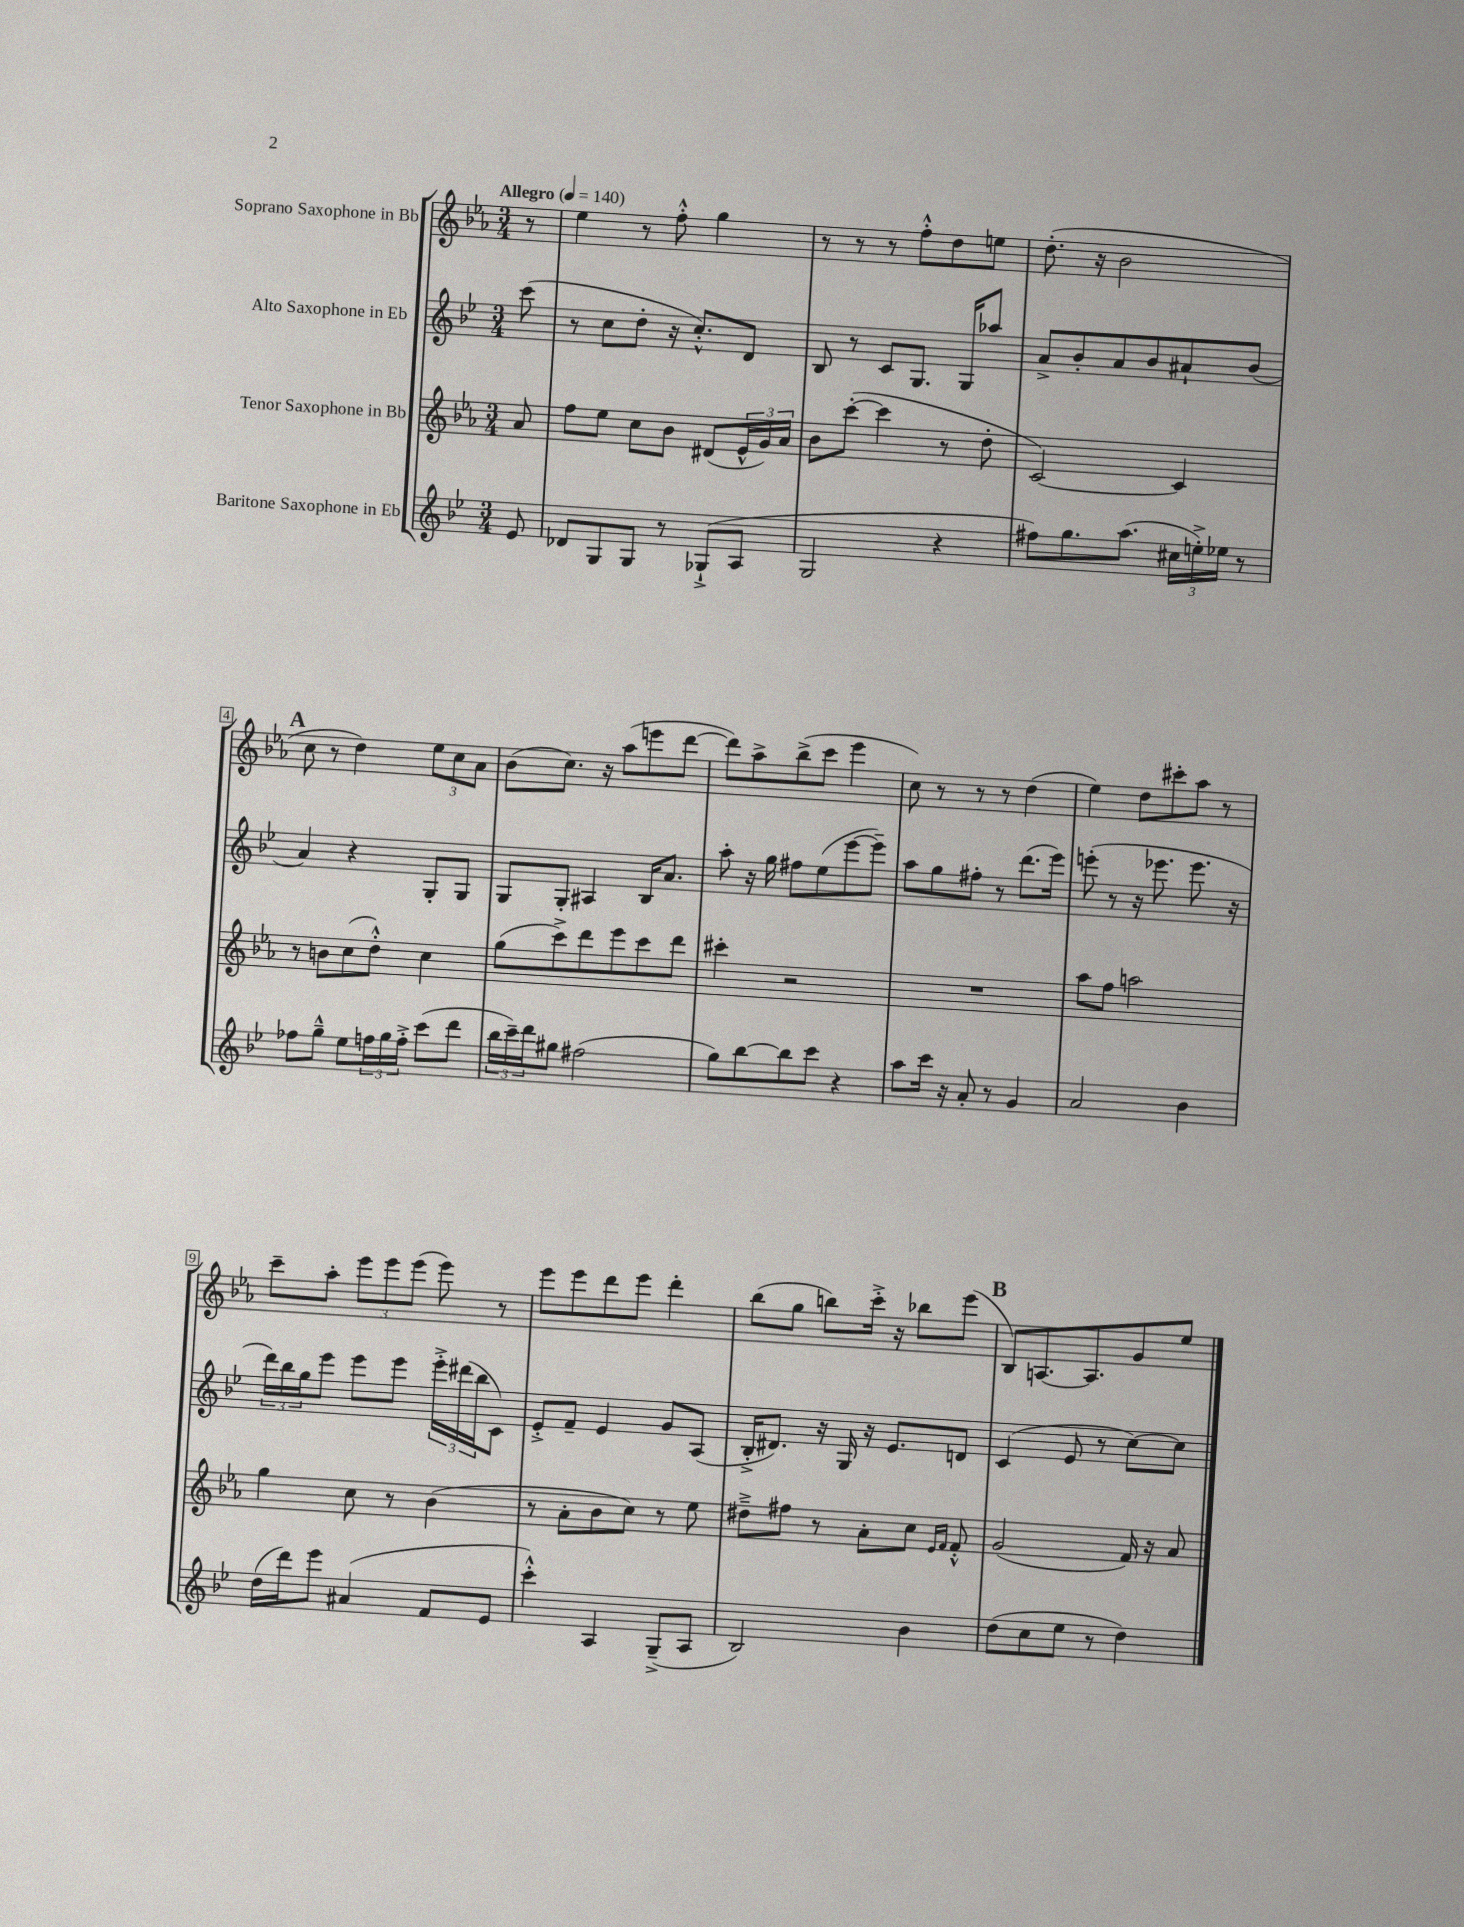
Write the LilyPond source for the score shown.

<<
\new StaffGroup <<
\new Staff = "s0" \with { instrumentName = "Soprano Saxophone in Bb" } {
    \clef treble \key ees \major \numericTimeSignature \time 3/4 \partial 8 \tempo "Allegro" 4 = 140
    r8 |
    ees''4 r8 f''8-.-^ g''4 |
    r8 r8 r8 f''8-.-^ d''8 e''8 |
    d''8.-.( r16 bes'2 |
    \mark \markup { \bold "A" } c''8 r8 d''4) \tuplet 3/2 { ees''8 c''8 aes'8 } |
    bes'8( c''8.) r16 aes''8( e'''8 d'''8~ |
    d'''8) aes''8-> bes''8->( c'''8 ees'''4 |
    c''8) r8 r8 r8 d''4( |
    ees''4) d''8 cis'''8-. aes''8 r8 |
    c'''8-- aes''8-. \tuplet 3/2 { ees'''8 ees'''8 ees'''8( } ees'''8) r8 |
    ees'''8 ees'''8 d'''8 ees'''8 d'''4-. |
    bes''8( g''8 b''8) c'''16-.-> r16 bes''8 ees'''8( |
    \mark \markup { \bold "B" } bes8) a8.~ a8. g'8 ees''8 \bar "|." |
}
\new Staff = "s1" \with { instrumentName = "Alto Saxophone in Eb" } {
    \clef treble \key bes \major \numericTimeSignature \time 3/4 \partial 8
    c'''8( |
    r8 c''8 d''8-. r16 c''8.-.-^) d'8 |
    bes8 r8 c'8 g8. g16 aes''8 |
    a'8-> bes'8-. a'8 bes'8 ais'8-! bes'8( |
    \mark \markup { \bold "A" } a'4) r4 g8-. g8 |
    g8 g8-. ais4 bes16 a'8. |
    a''8-. r16 g''16 fis''8 ees''8( ees'''8~ ees'''8--) |
    a''8 g''8 fis''8-. r8 d'''8.( ees'''16) |
    e'''8-.( r8 r16 ees'''8. ees'''8. r16 |
    \tuplet 3/2 { d'''16) bes''16 g''16 } ees'''8 ees'''8 ees'''8 \tuplet 3/2 { ees'''16-.-> dis'''16( bes''16 } c'8) |
    ees'8-.-> f'8-- ees'4 g'8 a8( |
    bes16-.-> dis'8.) r16 g16 r16 ees'8. d'8 |
    \mark \markup { \bold "B" } c'4( ees'8 r8 c''8~) c''8 \bar "|." |
}
\new Staff = "s2" \with { instrumentName = "Tenor Saxophone in Bb" } {
    \clef treble \key ees \major \numericTimeSignature \time 3/4 \partial 8
    aes'8 |
    f''8 ees''8 c''8 bes'8 dis'8( \tuplet 3/2 { ees'16-^ g'16) aes'16 } |
    bes'8 c'''8~-.( c'''4 r8 d''8-. |
    c'2~) c'4 |
    \mark \markup { \bold "A" } r8 b'8 c''8( d''8-.-^) c''4 |
    g''8( c'''8->) d'''8 ees'''8 c'''8 d'''8 |
    cis'''4-. r2 |
    R2. |
    aes''8 f''8 a''2 |
    g''4 c''8 r8 bes'4( |
    r8 aes'8-. bes'8 c''8) r8 ees''8 |
    dis''8---> fis''8 r8 aes'8-. c''8 \grace { ees'16 f'16 } f'8-.-^ |
    \mark \markup { \bold "B" } g'2( f'16) r16 aes'8 \bar "|." |
}
\new Staff = "s3" \with { instrumentName = "Baritone Saxophone in Eb" } {
    \clef treble \key bes \major \numericTimeSignature \time 3/4 \partial 8
    ees'8 |
    des'8 g8 g8 r8 ges8-!->( a8 |
    g2 r4 |
    fis''8) g''8. a''8.( \tuplet 3/2 { cis''16 e''16-.->) ees''16 } r8 |
    \mark \markup { \bold "A" } fes''8 g''8---^ ees''8 \tuplet 3/2 { f''16 g''16 f''16-.-> } c'''8( d'''8 |
    \tuplet 3/2 { bes''16 c'''16--) d'''16 } gis''8 fis''2( |
    g''8) bes''8~ bes''8 c'''8 r4 |
    a''8 c'''16 r16 a'8-. r8 g'4 |
    a'2 bes'4 |
    d''16( d'''16) ees'''8 ais'4( f'8 ees'8 |
    c'''4-.-^) a4 g8--->( a8 |
    bes2) bes'4 |
    \mark \markup { \bold "B" } d''8( c''8 ees''8 r8 d''4) \bar "|." |
}
>>
>>
\layout { \context { \Score \override BarNumber.stencil = #(make-stencil-boxer 0.1 0.3 ly:text-interface::print) } }
